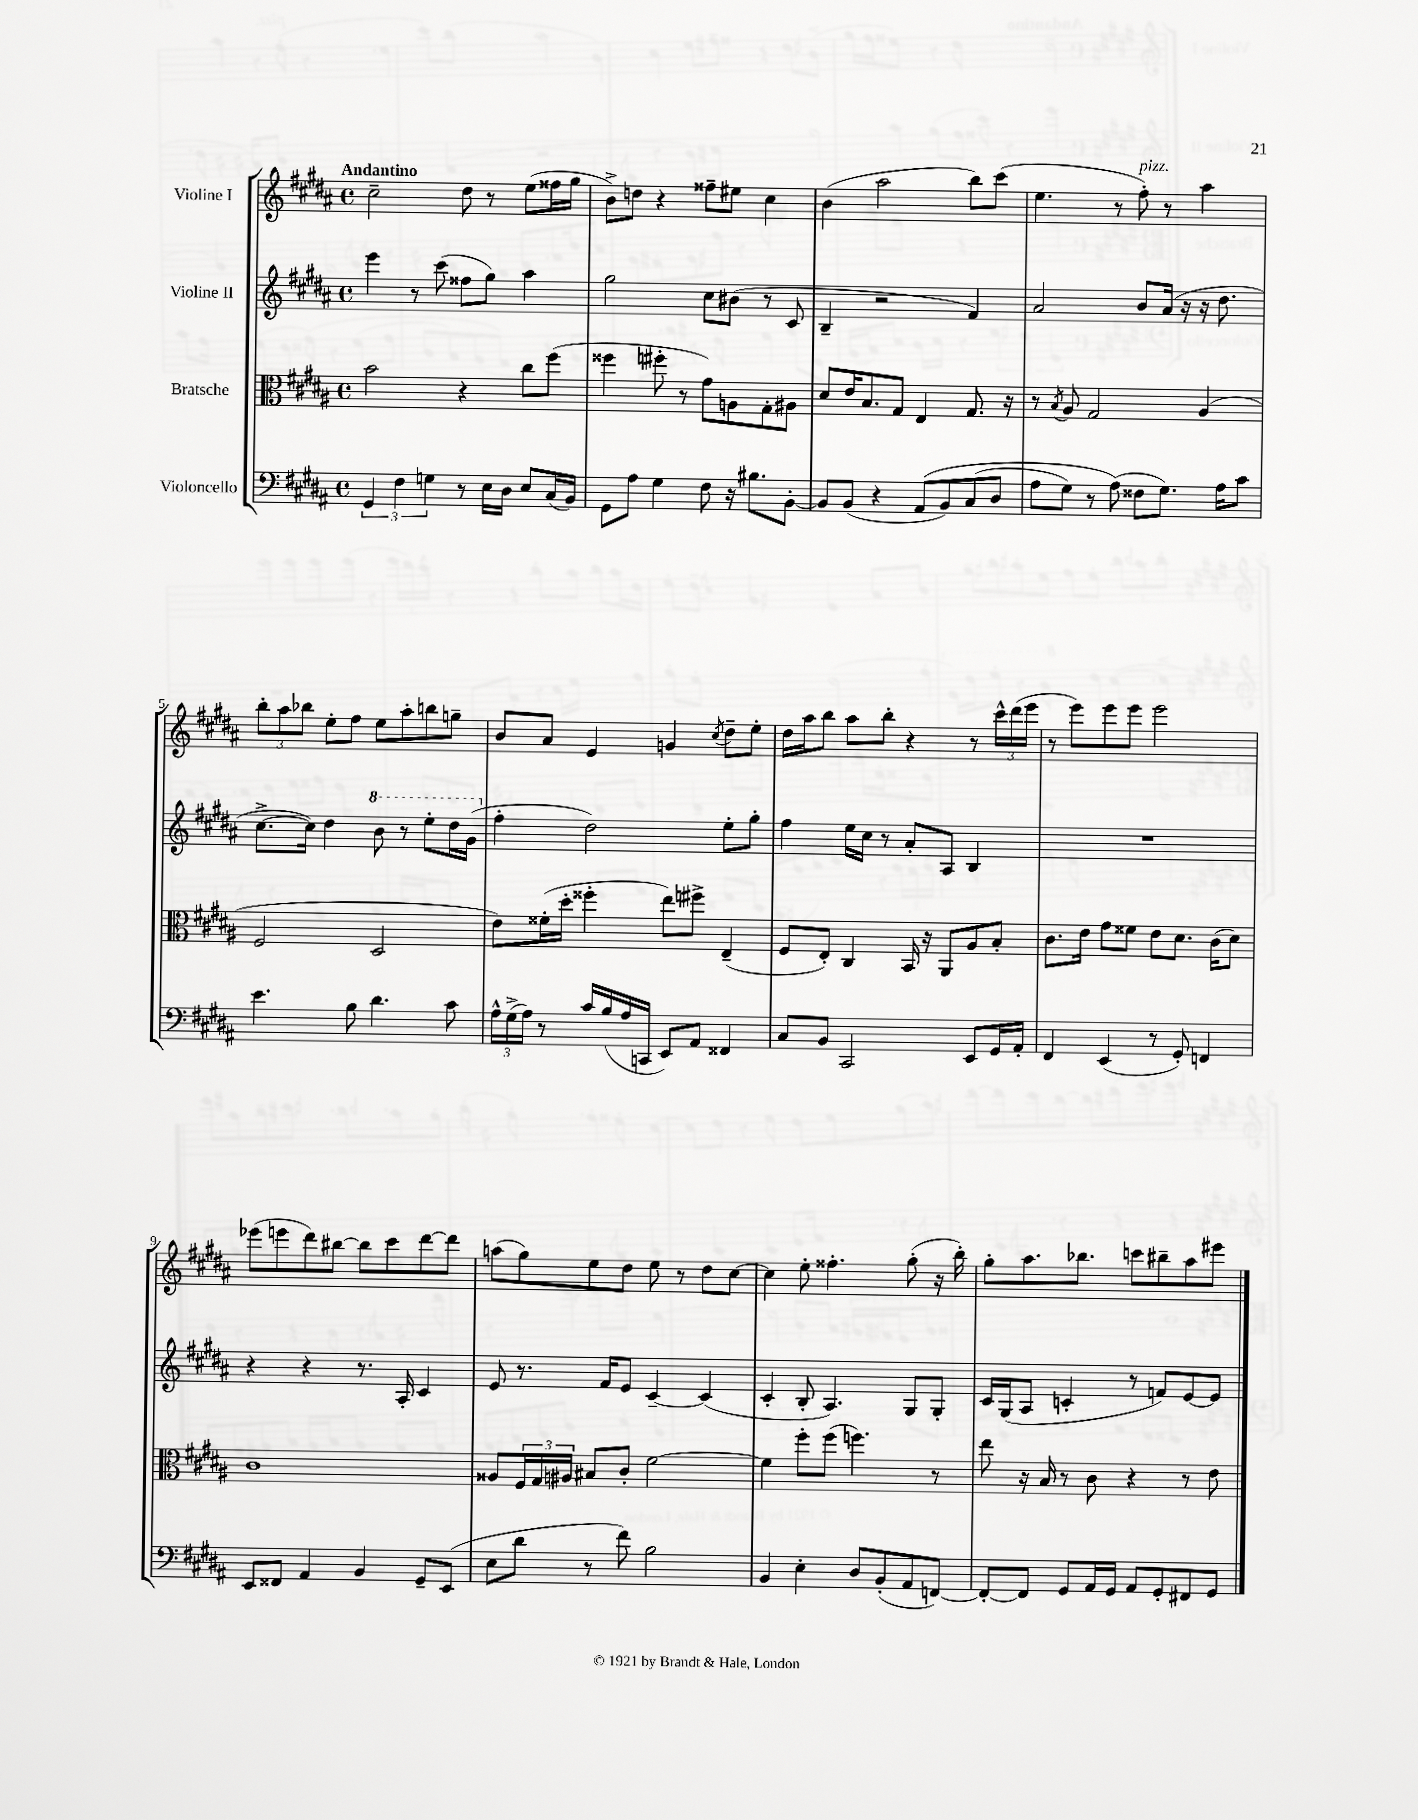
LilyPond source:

<<
\new StaffGroup <<
\new Staff = "s0" \with { instrumentName = "Violine I" } {
    \clef treble \key b \major \defaultTimeSignature \time 4/4 \tempo "Andantino"
    cis''2-- dis''8 r8 e''8( fisis''16 gis''16 |
    b'8->) d''8 r4 fisis''8-- eis''8 cis''4 |
    b'4( ais''2 b''8) cis'''8( |
    e''4. r8 fis''8-.^\markup { \italic "pizz." }) r8 ais''4 |
    \tuplet 3/2 { b''8-. ais''8 bes''8 } e''8-. fis''8 e''8 ais''8-. b''8 g''8-- |
    b'8 ais'8 e'4 g'4 \acciaccatura { cis''8 } dis''8-- e''8-. |
    dis''16 ais''16 b''8 ais''8 b''8-. r4 r8 \tuplet 3/2 { cis'''16-^ dis'''16( e'''16 } |
    r8 e'''8) e'''8 e'''8 e'''2 |
    ees'''8( e'''8 dis'''8) bis''8~ bis''8 cis'''8 dis'''8~ dis'''8 |
    a''8( gis''8) e''8 dis''8 e''8 r8 dis''8 cis''8~ |
    cis''4 e''8-. fisis''4.-. gis''8-.( r16 b''16-.) |
    gis''8-. ais''8. bes''8. c'''8 bis''8-- ais''8 eis'''8 \bar "|." |
}
\new Staff = "s1" \with { instrumentName = "Violine II" } {
    \clef treble \key b \major \defaultTimeSignature \time 4/4
    e'''4 r8 cis'''8( fisis''8 gis''8) ais''4 |
    gis''2 cis''8 bis'8( r8 cis'8 |
    b4-- r2 fis'4) |
    ais'2 b'8 ais'16( r16 r16 dis''8. |
    cis''8.~-> cis''16) dis''4 \ottava #1 b''8 r8 e'''8-. dis'''16 gis''16( \ottava #0 |
    fis''4-. dis''2) e''8-. gis''8-. |
    fis''4 e''16 cis''16 r8 ais'8-. ais8 b4 |
    R1 |
    r4 r4 r8. ais16-. cis'4 |
    e'8 r8. fis'16 e'8 cis'4~-- cis'4( |
    cis'4-. b8-. ais4.) gis8 gis8-. |
    cis'16 gis16( ais8 c'4-. r8 f'8) e'8~ e'8 \bar "|." |
}
\new Staff = "s2" \with { instrumentName = "Bratsche" } {
    \clef alto \key b \major \defaultTimeSignature \time 4/4
    b'2 r4 cis''8 fis''8( |
    fisis''4 fis''8-. r8 gis'8) a8 gis8-. ais8 |
    dis'8 e'16 b8. gis8 e4 gis8. r16 |
    r8 \acciaccatura { b8 } ais8 gis2 ais4( |
    fis2 dis2 |
    e'8) fisis'16-.( dis''16-. fisis''4-. e''8) fis''8-> e4--( |
    fis8 e8-.) cis4 b,16 r16 ais,8 ais8 b8-. |
    cis'8. e'16 gis'8 fisis'8 e'8 dis'8. cis'16( dis'8) |
    cis'1 |
    aisis8 \tuplet 3/2 { fis16 gis16 ais16 } bis8 cis'8-. fis'2~ |
    fis'4 fis''8-. fis''8( f''4.) r8 |
    e''8 r16 b16 r8 cis'8 r4 r8 e'8 \bar "|." |
}
\new Staff = "s3" \with { instrumentName = "Violoncello" } {
    \clef bass \key b \major \defaultTimeSignature \time 4/4
    \tuplet 3/2 { gis,4 fis4 g4 } r8 e16 dis16 e8 cis16( b,16) |
    gis,8 ais8 gis4 fis8 r16 bis8. b,8~-. |
    b,8 b,8( r4 ais,8\( b,8) cis8( dis8 |
    ais8 gis8) r8 ais8(\) fisis8 gis8.) ais16 cis'8 |
    e'4. b8 dis'4. cis'8 |
    \tuplet 3/2 { ais16-^ gis16->( ais16) } r8 cis'16 b16( ais16 c,16 e,8) ais,8 fisis,4 |
    cis8 b,8 cis,2 e,8 gis,16 ais,16-. |
    fis,4 e,4( r8 gis,8-.) f,4 |
    e,8 fisis,8 ais,4 b,4 gis,8-- e,8( |
    e8 dis'8 r8 fis'8) b2 |
    b,4 e4-. dis8 b,8-.( ais,8 f,8~) |
    f,8~-. f,8 gis,8 ais,16 gis,16 ais,8 gis,8-. fis,8 gis,8 \bar "|." |
}
>>
>>
